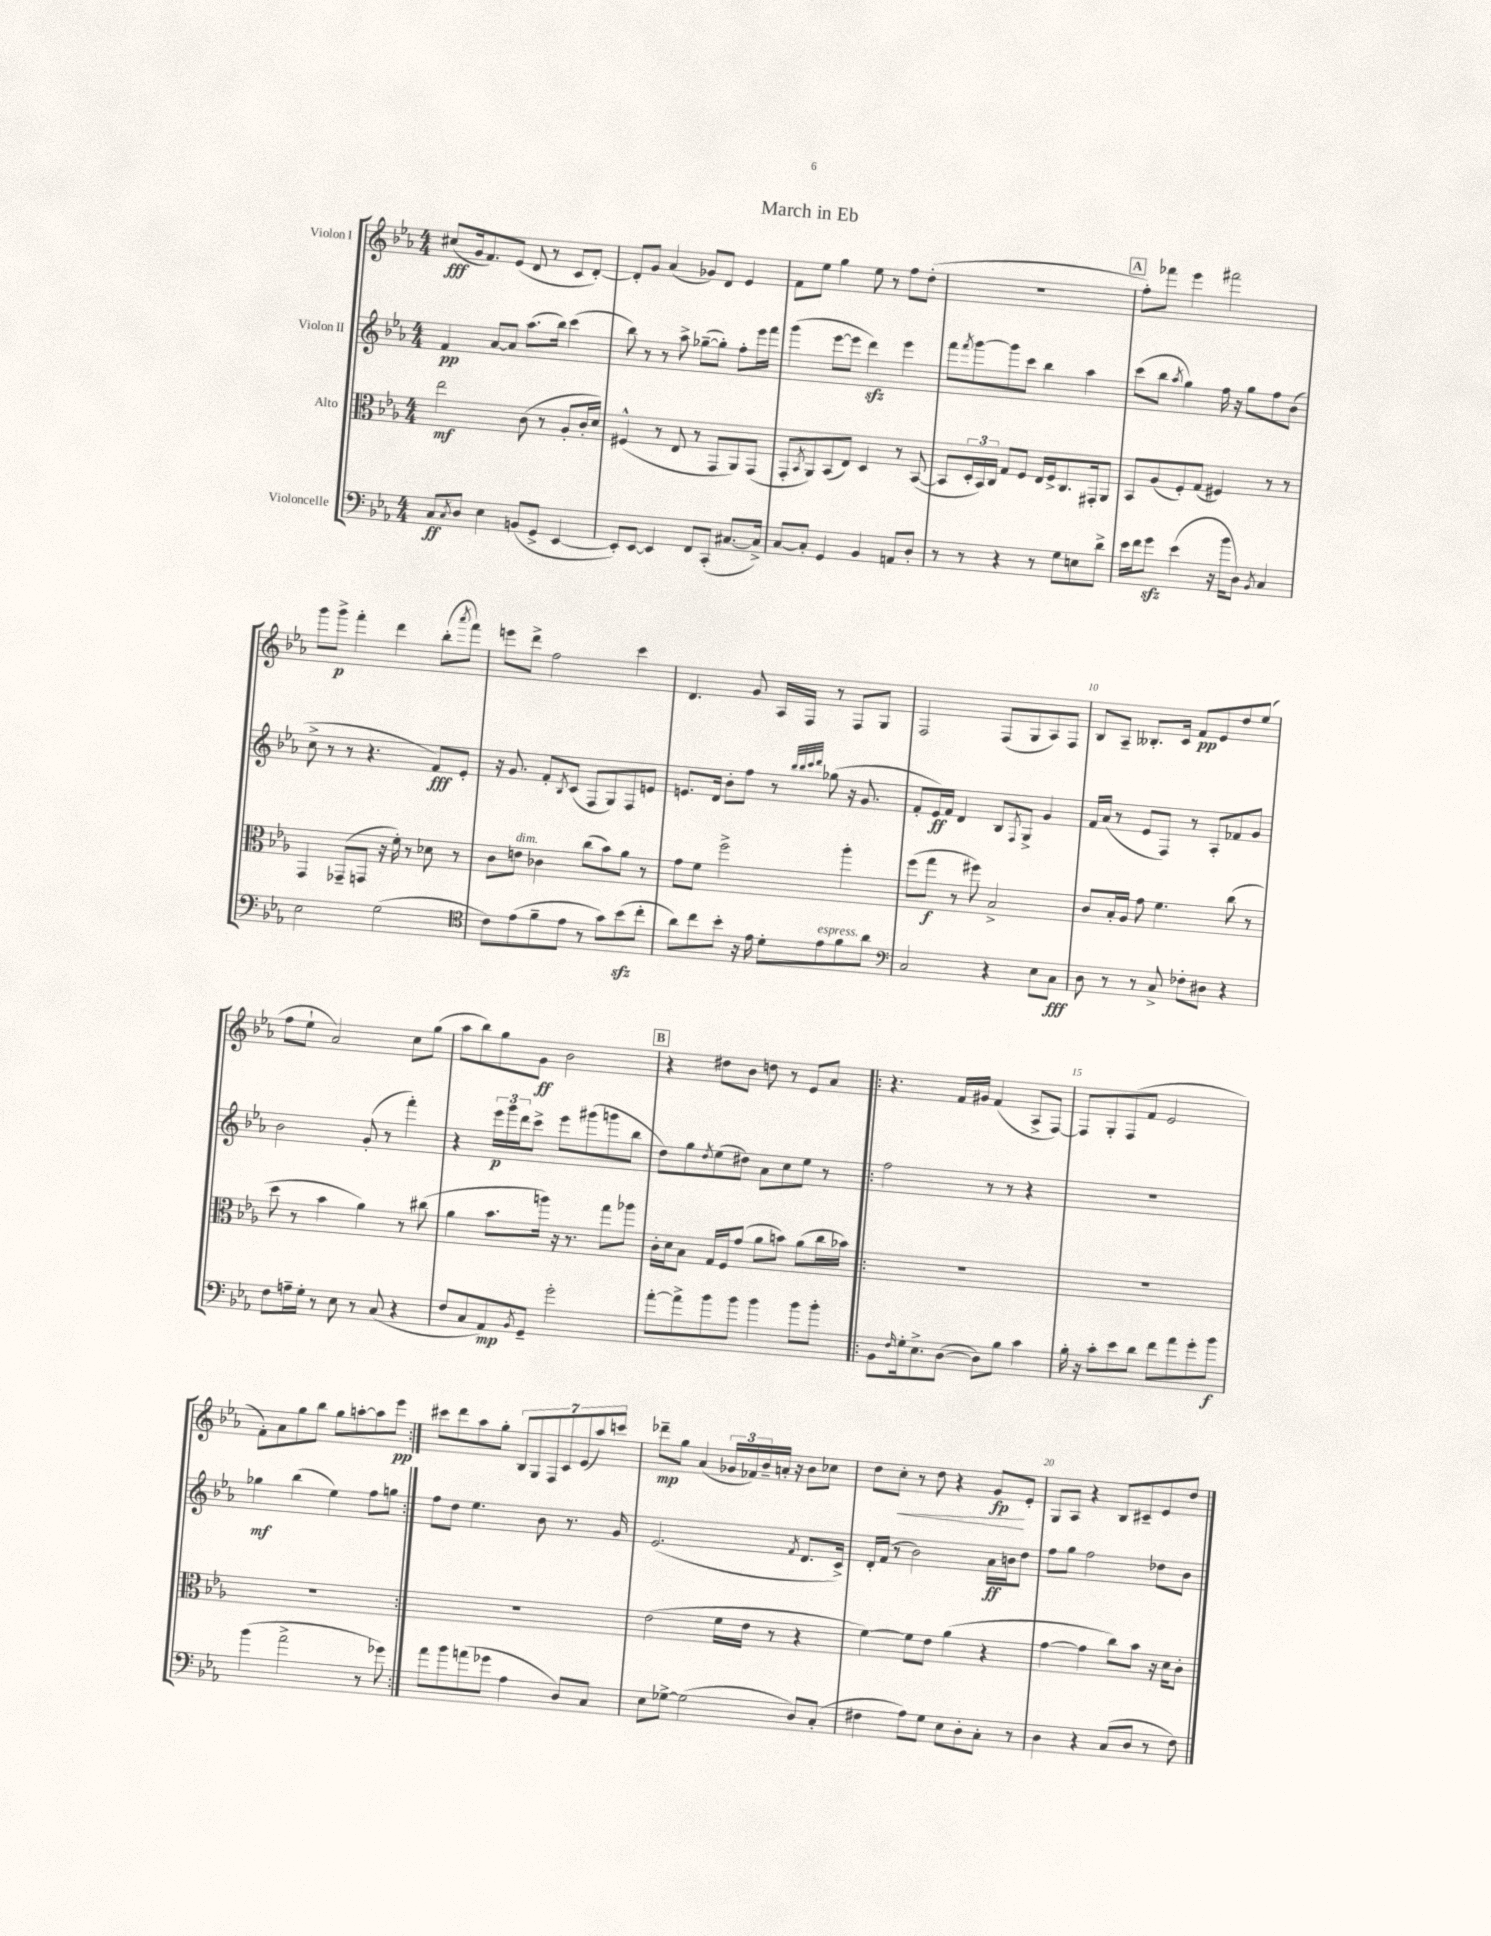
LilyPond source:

\header { title = "March in Eb" }
<<
\new StaffGroup <<
\new Staff = "s0" \with { instrumentName = "Violon I" } {
    \clef treble \key ees \major \numericTimeSignature \time 4/4
    cis''8\fff( g'16 f'8.) ees'8( d'8 r8 c'8 d'8~-.) |
    d'8-. g'8 aes'4( ges'8) d'8 ees'4 |
    f'8 ees''8 g''4 ees''8 r8 f''8 d''8-.( |
    R1 |
    \mark \markup { \box "A" } f''8-.) fes'''8 ees'''4 fis'''2 |
    g'''8 g'''8->\p f'''4-. d'''4 bes''8-.( \acciaccatura { aes'''8 } f'''8) |
    e'''8 d'''8-> f''2 c'''4 |
    d'4. g'8 aes16 f16 r8 f8 g8 |
    f2 f8( g8 aes8) f8 |
    bes8 aes8-- beses8.-. c'16 f'8\pp ees'8 d''8 ees''8( |
    f''8 ees''8-! aes'2) c''8 g''8( |
    aes''8 bes''8) g''8 g'8\ff bes'2 |
    \mark \markup { \box "B" } r4 dis''8 bes'8 d''8 r8 ees'8 aes'8 |
    \repeat volta 2 { r4. f'16 gis'16 f'4( aes8-> f8~) |
    f8 g8-. f8( f'8 ees'2 |
    f'8-.) aes'8 g''8 bes''8 g''8 a''8~-. a''8 ees'''8\pp | }
    cis'''8 d'''8 aes''8 g''8-. \tuplet 7/4 { bes8 g8 f8 c'8 ees'8( aes''8) c'''8 } |
    des'''8--\mp g''8 aes'4( \tuplet 3/2 { ges'16 fes'16) bes'16-- } a'16-. r16 bes'8 ces''8 |
    d''8 c''8-.\< r8 d''8 r4 g'8\fp\! ees'8-. |
    g8 aes8 r4 bes8 cis'8-- ees'8 d''8 \bar "|." |
}
\new Staff = "s1" \with { instrumentName = "Violon II" } {
    \clef treble \key ees \major \numericTimeSignature \time 4/4
    f'4\pp aes'8~ aes'8 aes''8.( bes''16) c'''4( |
    bes''8) r8 r8 aes''8-> ges''8~--( ges''8-.) f''8-. ees'''16 f'''16 |
    g'''4( ees'''8~ ees'''8 d'''4\sfz) ees'''4 |
    f'''8 \acciaccatura { f'''8 } g'''8~ g'''8 c'''8 bes''4 aes''4 |
    \mark \markup { \box "A" } c'''8( bes''8 \acciaccatura { aes''8 } g''4) f''16 r16 g''8 f''8 bes'8( |
    c''8-> r8 r8 r4. f'8\fff) ees'8-. |
    r16 g'8. f'8-. \acciaccatura { bes8 } c'8( f8 g8) f8 e'8 |
    e'8. d'16 bes'8-. f''8 r8 \grace { bes''32 bes''32 c'''32 d'''32 } ges''8( r16 g'8. |
    f'8-. ees'16\ff) f'16 d'4 bes8 \acciaccatura { f8 } g8-> g'4 |
    f'16 aes'16( r8 ees'8 f8) r8 aes8-. fes'8 g'8 |
    bes'2 g'8-.( r8 f'''4-.) |
    r4 \tuplet 3/2 { ees'''16\p g'''16 d'''16 } c'''8-> ees'''8 gis'''8( g'''8 bes''8 |
    \mark \markup { \box "B" } d''8) g''8 \acciaccatura { d''8 } ees''8( dis''8) aes'8 c''8 ees''8 r8 |
    \repeat volta 2 { f''2 r8 r8 r4 |
    R1 |
    ges''4\mf bes''4( ees''4) f''8 g''8 | }
    f''8 d''8 ees''4. bes'8 r8. g'16 |
    ees'2.( \acciaccatura { f'8 } d'8. c'16->) |
    d'16-. f'16( r8 bes'2) aes'16\ff b'16 d''8 |
    f''8 g''8 f''2 des''8 bes'8 \bar "|." |
}
\new Staff = "s2" \with { instrumentName = "Alto" } {
    \clef alto \key ees \major \numericTimeSignature \time 4/4
    ees''2\mf c'8( r8 aes8-. c'16-. d'16) |
    fis4-^( r8 ees8 r8 g,8 aes,8) g,8( |
    g,8-. \acciaccatura { bes,8 } aes,8) bes,8( ees8) d4 r8 bes,8~( |
    bes,8 \tuplet 3/2 { d16-. bes,16) c16 } g8 f8 ees16 f16-> c8. gis,16-. aes,8 |
    \mark \markup { \box "A" } bes,8 aes8( f8-.) g8( fis4) r8 r8 |
    g,4 ges,8--( g,8 r16 f'16-.) r8 des'8 r8 |
    c'8 e'8^\markup { \italic "dim." } ces'4 c''8( bes'8) aes'8 r8 |
    g'8 f'8 f''2-> aes''4-. |
    f''8( g''8\f r8 fis''8) bes2-> |
    c'8 bes16-. aes16 g'8 f'4. c''8( r8 |
    d''8 r8 bes'4 aes'4) r8 cis''8( |
    aes'4 bes'8. a''16) r16 r8. g''8 aes''8 |
    \mark \markup { \box "B" } c'16-. d'16 bes8 g16 f16 g'8( aes'8 b'8) aes'8( c''16 bes'16) |
    \repeat volta 2 { R1 |
    R1 |
    R1 | }
    R1 |
    ees'2( f'16 ees'16 r8 r4 |
    f'4~) f'8 ees'8 aes'4( r4 |
    g'4~ g'4 c''8) bes'8 r16 d'16 c'8-. \bar "|." |
}
\new Staff = "s3" \with { instrumentName = "Violoncelle" } {
    \clef bass \key ees \major \numericTimeSignature \time 4/4
    c8\ff \acciaccatura { c8 } d8 ees4 b,8( g,8-> ees,4~ |
    ees,8-.) ees,8~ ees,4 f,8 c,8-.( cis8.~ cis16->) |
    c8~ c8-. g,4 bes,4 a,8 d8-. |
    r8 r8 r4 r8 g8 e8 d'8-> |
    \mark \markup { \box "A" } ees'16 f'16 g'8\sfz ees'4( r16 bes'16 d8) \acciaccatura { bes,8 } c4 |
    ees2 g2( |
    \clef tenor c'8) ees'8( f'8-- ees'8 r8 g'8) bes'8\sfz( c''8-. |
    aes'8) c''8 bes'8-. r16 ees'16 d'8-. ees'8^\markup { \italic "espress." } f'8 aes'8 |
    \clef bass c2 r4 ees8 c8\fff |
    d8 r8 r8 c8-> fes8-. dis8 r4 |
    f8 a16-- g16-. r8 ees8 r8 c8( r4 |
    f8 c8 aes,8\mp) \acciaccatura { bes,8 } g,8-- g'2-. |
    \mark \markup { \box "B" } aes'8~-. aes'8-> bes'8 bes'8 bes'4 bes'8 bes'8-. |
    \repeat volta 2 { bes,8 \grace { f16 } g16-. ees8.-> d8~( d8) bes8 c'4 |
    bes16-. r16 c'8-. ees'8 d'8 f'8 aes'8 g'8-. bes'8\f |
    bes'4( aes'2-> r8 ges'8) | }
    aes'8 bes'8 a'8( ges'8 aes4 d8) c8 |
    ees8 ges8~-> ges2( d8) c8-.( |
    fis4 aes8) g8 ees8 d8-. c8-. r8 |
    d4 r4 c8( d8 r8 f8) \bar "|." |
}
>>
>>
\layout { \context { \Score \override BarNumber.break-visibility = ##(#f #t #t) barNumberVisibility = #(every-nth-bar-number-visible 5) } }
